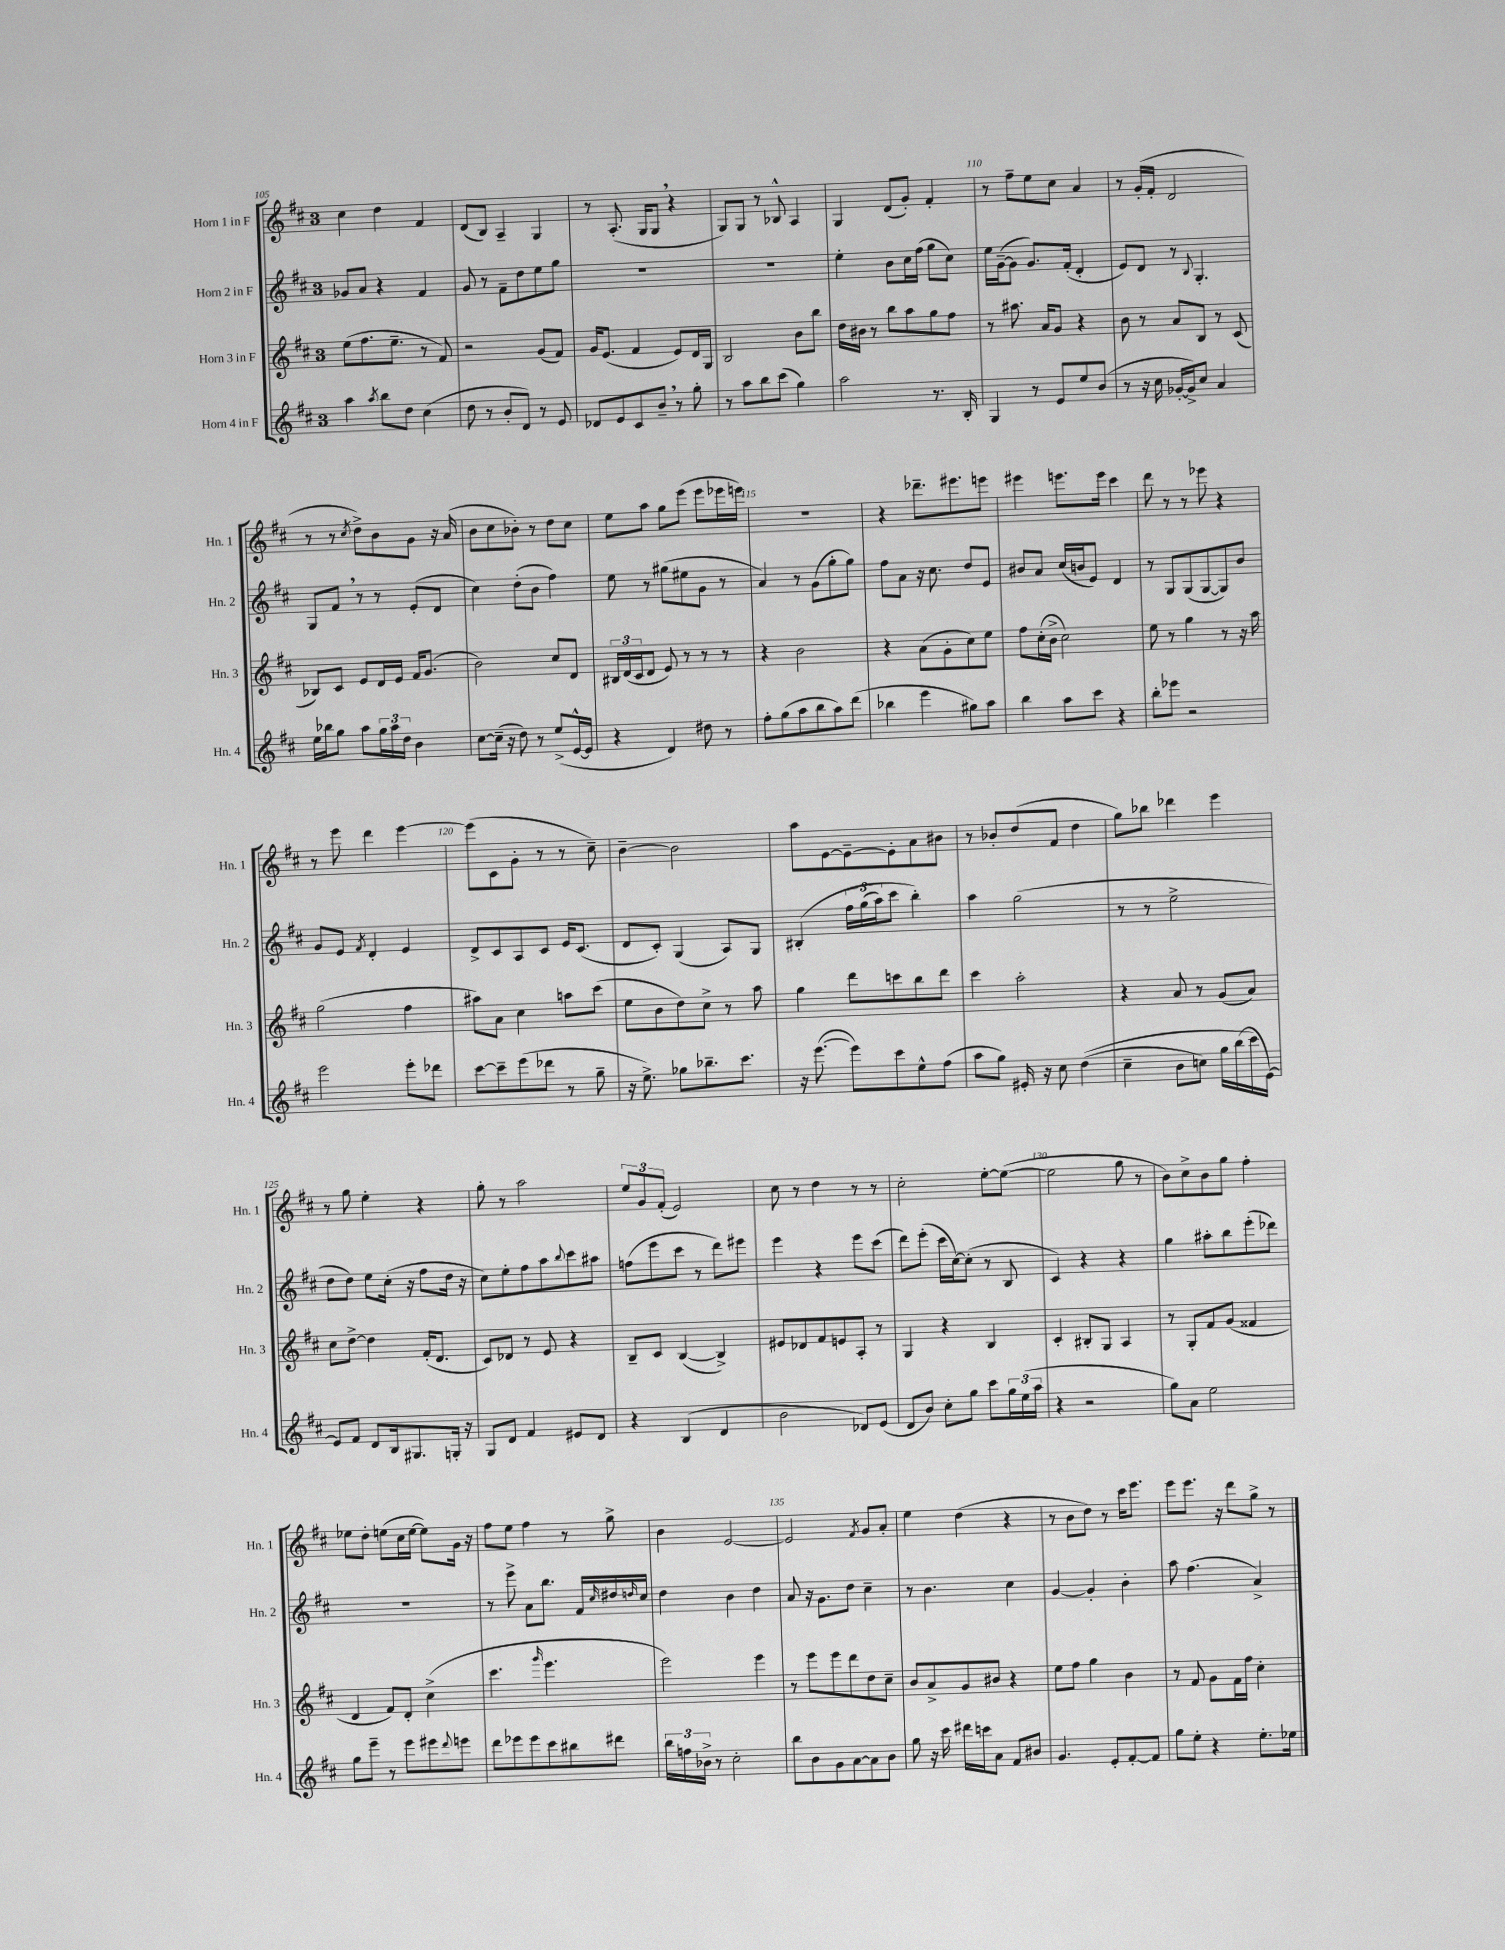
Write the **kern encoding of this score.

**kern	**kern	**kern	**kern
*staff4	*staff3	*staff2	*staff1
*clefG2	*clefG2	*clefG2	*clefG2
*k[f#c#]	*k[f#c#]	*k[f#c#]	*k[f#c#]
*M3/4	*M3/4	*M3/4	*M3/4
4aa	(8ee	8g-	4cc#
.	8.ff#	8a	.
8qaa	.	.	.
8bb	.	4r	4dd
.	8.ee~	.	.
8dd	.	.	.
(4cc#	8r	4f#	4f#
.	8f#)	.	.
=	=	=	=
8dd	2r	8g	(8d
8r	.	8r	8B)
8b'	.	8f#~	4A~
8d)	.	8dd	.
8r	(8g	8ee	4G
8e	8f#)	8gg	.
=	=	=	=
8d-	16g	2.r	8r
.	(8.e	.	.
8e	.	.	(8.A'
8c#	4f#	.	.
.	.	.	16G
8b~	.	.	8G
8r	8e)	.	4r
8gg'	16d	.	.
.	16G	.	.
=	=	=	=
8r	2B	2.r	8G)
8aa	.	.	8G
8bb	.	.	8r
(8ccc#	.	.	8B-^^
4gg)	8b	.	4A
.	8bb	.	.
=	=	=	=
2aa	16dd	4ee'	4G
.	16b#	.	.
.	8r	.	.
.	8bb	8b	(8d
.	8aa	16cc#	8g')
.	.	(16ff#	.
8.r	8gg	8gg	4f#'
.	8ff#	8cc#)	.
16B'	.	.	.
=	=	=	=
4G	8r	16ee	8r
.	.	([16g~	.
.	8.aa#	8g]	8ff#~
8r	.	8.g)	8ee
.	16a	.	.
8e	8g	.	8cc#
.	.	(16f#'	.
8ee	4r	4d'	4a
(8b	.	.	.
=	=	=	=
8r	8b	8e)	8r
16r	8r	8d	(16g'
16cc#	.	.	16f#'
[16g-'	8a	8r	2d
16g-^])	.	.	.
.	.	8qqB	.
8cc#	8B	4.G'	.
4a	8r	.	.
.	(8c#	.	.
=	=	=	=
16ee	8B-)	8G	8r
16bb-	.	.	.
8gg	8c#	8f#	8r
.	.	.	8qcc#
8aa	8e	8r	8dd^)
24gg	16d	8r	8b
24aa	.	.	.
.	16e	.	.
24dd	.	.	.
4b	16f#	(8e'	8g
.	(8.g	.	.
.	.	8d	16r
.	.	.	(16a
=	=	=	=
[8cc#	2b)	4cc#)	8b
(16cc#~]	.	.	8cc#
16r	.	.	.
8dd)	.	(8dd'	8b-')
8r	.	8b	8r
(8ee^	8cc#	4ff#)	8dd
[16e^^	8d	.	8cc#
16e]	.	.	.
=	=	=	=
4r	24B#	8ee	8ee
.	(24d	.	.
.	24c#	.	.
.	8d	8r	8aa
4d)	8e)	(8gg#	8gg
.	8r	8ee#	(8eee
8dd#	8r	8g	8eee
8r	8r	8r	16eee-
.	.	.	16eee)
=	=	=	=
8ff#'	4r	4a)	2.r
(8gg	.	.	.
8aa	2b	8r	.
8bb	.	(8g	.
8aa)	.	8gg'	.
(8ddd	.	8gg)	.
=	=	=	=
4bb-	4r	8ff#	4r
.	.	8a	.
4eee	(8a	16r	8.ddd-~
.	.	8.cc#	.
.	8g'	.	.
.	.	.	8.eee#
8gg#)	8cc#)	8dd	.
8aa	8ee	8e	8eee
=	=	=	=
4bb	8ff#	8b#	4eee#
.	(16cc#'	8a	.
.	16b^	.	.
8aa	2cc#)	(16cc#	8.eee
.	.	16b	.
8ccc#	.	8e)	.
.	.	.	16eee
4r	.	4d	4ccc#
=	=	=	=
8bb'	8ee	8r	8ddd
8eee-	8r	8G	8r
2r	4gg	(8G	8r
.	.	[8G	8eee-
.	8r	8G])	4r
.	16r	8b	.
.	16aa	.	.
=	=	=	=
2eee	(2gg	8g	8r
.	.	8e	8eee
.	.	8qf#	.
.	.	4d'	4ddd
8eee'	4ff#	4e	[4eee
8ddd-	.	.	.
=	=	=	=
[8ccc#	8aa#)	8d^	(8eee]
8ccc#~]	8a	8c#	8c#
(8eee	4cc#	8A	8g'
8ddd-	.	8c#	8r
8r	8aa	16e	8r
.	.	(8.c#	.
8gg~	(8ccc#	.	8cc#~)
=	=	=	=
16r	8ee	8d	[4b~
8.ee^)	.	.	.
.	8b	8c#')	.
8gg-	8dd)	(4G	2b]
8.bb-~	8cc#^	.	.
.	8r	8A)	.
8.ccc#	.	.	.
.	8aa	8G	.
=	=	=	=
16r	4gg	&(4B#'	8aa
([8.eee	.	.	.
.	.	.	[8e
8eee])	8ddd	24ff#	8e~_
.	.	(24gg	.
.	.	24aa)	.
8ccc#	8ccc	8ccc#	8e']
8ee^^	8bb	4bb'&)	8a
(8ff#	8ddd	.	8b#
=	=	=	=
8aa	4ccc#	4aa	8r
8gg)	.	.	8b-'
16e#'	2aa'	(2gg	(8dd
16r	.	.	.
8cc#	.	.	8f#
&((4dd	.	.	4dd
=	=	=	=
4cc#~	4r	8r	8gg)
.	.	8r	8bb-
8b	8a	2ee^	4ddd-
8cc)	8r	.	.
16gg	(8g	.	4eee
(16bb	.	.	.
16ccc#&)	8a)	.	.
[16e)	.	.	.
=	=	=	=
8e]	8cc#	8dd	8r
8f#	[8dd^	8dd)	8gg
8d	4dd]	8ee	4ee'
16B	.	(16cc#'	.
8.G#	.	16r	.
.	(16f#'	8ff#	4r
.	8.d	.	.
16G'	.	16dd	.
16r	.	16r	.
=	=	=	=
8G	8c#)	8cc#)	8gg'
8d	8d-	8ee'	8r
4f#	8r	8ff#	2aa
.	8e	8aa	.
.	.	8qqbb	.
8e#	4r	8ccc#	.
8d	.	8aa#	.
=	=	=	=
4r	8B~	(8ff	12ee
.	.	.	12g
.	8c#	8eee	.
.	.	.	(12f#'
(4B	([4B	8ccc#	2e)
.	.	8r	.
4d	4B^])	8ddd)	.
.	.	8eee#	.
=	=	=	=
2b	8e#	4eee	8cc#
.	8d-	.	8r
.	8f#	4r	4dd
.	8e	.	.
8d-)	8A'	8eee	8r
(8e	8r	(8ccc#	8r
=	=	=	=
8d	4G	8ddd)	2cc#'
8b)	.	(8eee'	.
8cc#'	4r	16ccc#	.
.	.	[16cc#)	.
8gg	.	(8cc#']	.
8ccc#	4B	8r	[8ee'
24gg	.	8B	(8ee_
(24ee	.	.	.
24aa	.	.	.
=	=	=	=
4r	4c#'	4c#)	2ee]
2r	8B#'	4r	.
.	8G	.	.
.	4A	4r	8gg
.	.	.	8r
=	=	=	=
8gg)	8r	4gg	8b)
8a	8G'	.	8cc#^
2ee	8f#	8aa#'	8b
.	(8g	8bb	8gg
.	4f##	(8eee'	4ff#'
.	.	8ddd-)	.
=	=	=	=
8gg	4d	2.r	8ee-
8eee~	.	.	8dd'
8r	8f#)	.	(8ee
8eee	8d'	.	16cc#
.	.	.	[16ee
8eee#	(4cc#^	.	8ee])
8qqddd	.	.	.
8eee	.	.	16g
.	.	.	16r
=	=	=	=
8ddd	4.ccc#	8r	8ff#
8eee-	.	8eee^	8ee
8eee-	.	8a	4ff#
.	16qqggg	.	.
8ccc#	4.eee	8.bb	.
8bb#	.	.	8r
.	.	16f#	.
.	.	16qqcc#	.
8ddd#	.	16dd#	8gg^
.	.	16qqdd	.
.	.	16cc#	.
=	=	=	=
24bb	2eee)	4dd	4b
24ff	.	.	.
24b-^	.	.	.
8r	.	.	.
2cc#'	.	4b	[2e
.	4eee	4dd	.
=	=	=	=
8bb	8r	8a	2e]
8b	8eee	16r	.
.	.	8.g	.
8g	8eee	.	.
[8a	8ddd	8dd	.
.	.	.	8qf#
8a]	8dd	4cc#~	8g
8b	8cc#~	.	8a'
=	=	=	=
8gg	8b	8r	4ee
16r	8a^	4.b	.
16ccc#	.	.	.
16ddd#	8g	.	(4dd
16ccc	.	.	.
8a	8b#	.	.
8f#	4r	4cc#	4r
8b#	.	.	.
=	=	=	=
4.g	8ee	[4g	8r
.	8ff#	.	8b
.	4gg	4g']	8dd)
8e'	.	.	8r
[8f#'	4b	4b'	16ccc#
.	.	.	8.eee
8f#]	.	.	.
=	=	=	=
8gg	8r	8aa	8eee
8ee'	8f#	(4.ff#	8.eee
4r	8g	.	.
.	.	.	16r
.	16f#	.	8ddd
.	16ff#	.	.
8.ee'	4cc#'	4a^)	8gg^
.	.	.	8r
16ee-	.	.	.
==	==	==	==
*-	*-	*-	*-
